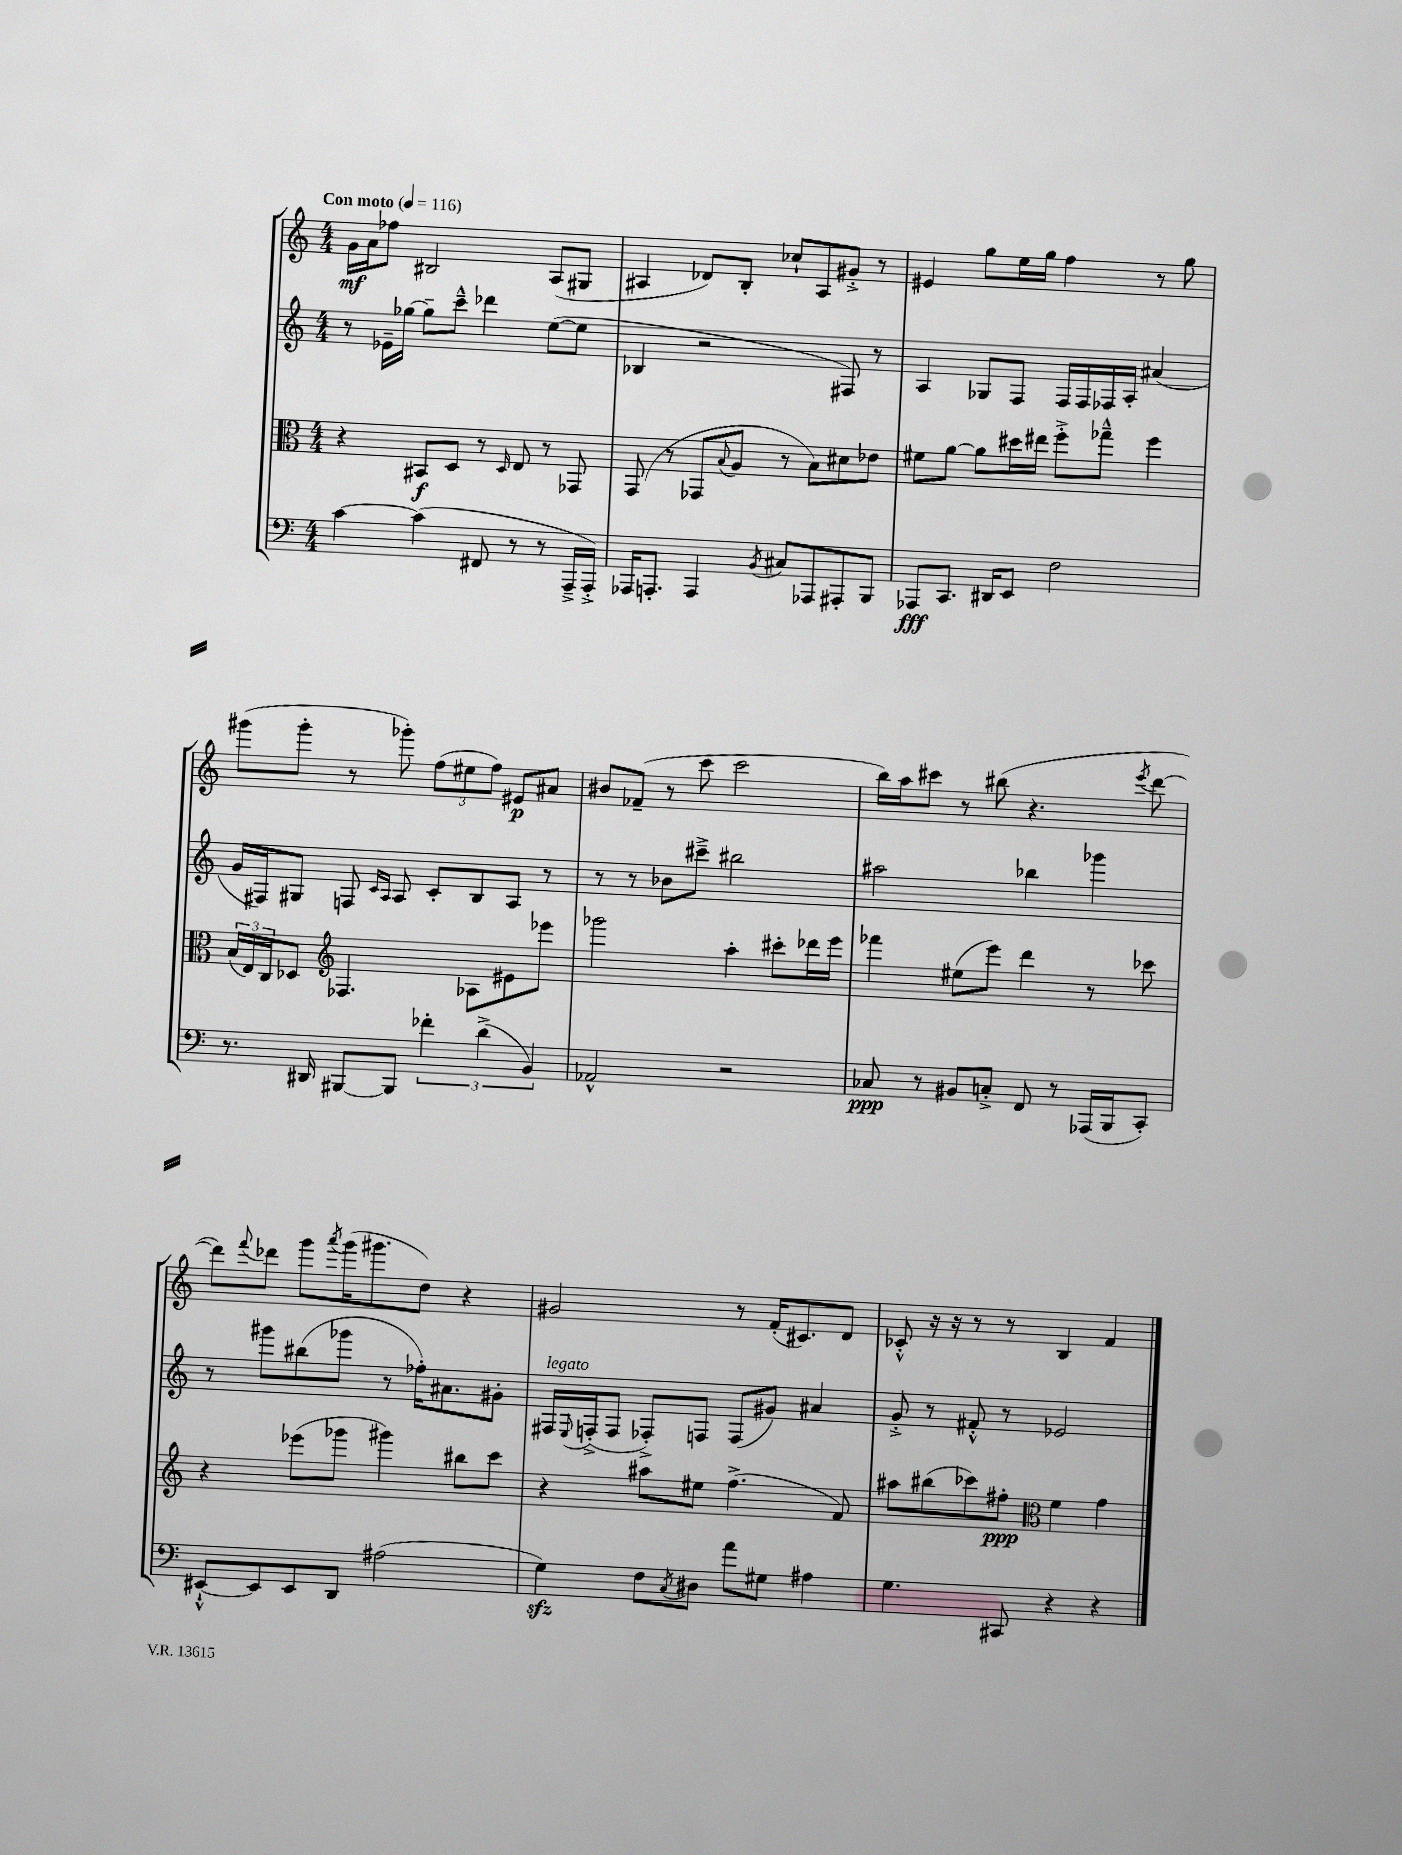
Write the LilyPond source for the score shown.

<<
\new StaffGroup <<
\new Staff = "s0" {
    \clef treble \key c \major \numericTimeSignature \time 4/4 \tempo "Con moto" 4 = 116
    g'16\mf a'16 fes''8 bis2 a8( gis8 |
    ais4 des'8) b8-. ces''8-! ais8 gis'8-.-> r8 |
    eis'4 g''8 e''16 g''16 f''4 r8 g''8 |
    gis'''8( gis'''8-. r8 ges'''8-.) \tuplet 3/2 { f''8( eis''8 f''8) } eis'8\p ais'8 |
    bis'8 fes'8--( r8 c'''8 c'''2 |
    b''16) a''16 cis'''8 r8 bis''8( r4. \acciaccatura { e'''8 } d'''8~ |
    d'''8) \appoggiatura { f'''8 } des'''8 g'''8 \acciaccatura { a'''8 } g'''16( gis'''8. d''8) r4 |
    gis'2 r8 f'16-.( cis'8.) d'8 |
    ces'8-.-^ r16 r16 r8 r8 b4 f'4 \bar "|." |
}
\new Staff = "s1" {
    \clef treble \key c \major \numericTimeSignature \time 4/4
    r8 ees'16-- ges''16~ ges''8-- c'''8---^ des'''4 e''8~( e''8 |
    bes4 r2 fis8) r8 |
    a4 ges8 f8 f16 f16 fes16 a16-. ais'4( |
    g'16 fis16) gis8 f8 \grace { c'16 a16 } a8 c'8-. b8 a8 r8 |
    r8 r8 bes'8 cis'''8---> bis''2 |
    ais''2 bes''4 ges'''4 |
    r8 gis'''8 bis''8( ges'''8 r8 fes''16-.) ais'8. gis'8-. |
    fis16^\markup { \italic "legato" } \appoggiatura { e8 } f16-.->( f8 fes8-.->) f8 f8( gis'8) ais'4 |
    g'8-.-> r8 fis'8-.-^ r8 ees'2 \bar "|." |
}
\new Staff = "s2" {
    \clef alto \key c \major \numericTimeSignature \time 4/4
    r4 bis,8\f d8 r8 \grace { d16 } e8 r8 ges,8 |
    g,8( r8 ges,8 \appoggiatura { b8 } a8 r8 b8) dis'8 ees'8 |
    fis'8 a'8~ a'8 dis''16 eis''16 f''8-.-> ges''8---^ f''4 |
    \tuplet 3/2 { b16( e16) c16 } des8 \clef treble fes4. aes8 eis'8 ees'''8 |
    ges'''2 a''4-. cis'''8-. des'''16 e'''16 |
    fes'''4 eis''8( e'''8) d'''4 r8 ces'''8 |
    r4 ees'''8( ges'''8 gis'''4) bis''8 c'''8 |
    r4 ais''8 eis''8 f''4.->( f'8) |
    ais''8 bis''8( ces'''8) fis''8-.\ppp \clef alto f'4 g'4 \bar "|." |
}
\new Staff = "s3" {
    \clef bass \key c \major \numericTimeSignature \time 4/4
    c'4~ c'4( fis,8 r8 r8 a,,16---> a,,16-.->) |
    aes,,16 a,,8.-. a,,4 \acciaccatura { b,8 } cis8 aes,,8 ais,,8-. b,,8 |
    aes,,8\fff c,8. dis,16 e,8 f2 |
    r8. dis,16 bis,,8~ bis,,8 \tuplet 3/2 { fes'4-. d'4->( b,4) } |
    aes,2-^ r2 |
    ces8\ppp r8 bis,8 c8-.-> f,8 r8 aes,,16( b,,16 c,8-.) |
    eis,8~-!-^ eis,8 eis,8 d,8 ais2( |
    g4\sfz) f8 \acciaccatura { c8 } dis8 a'8 gis8 ais4 |
    g4. cis,8 r4 r4 \bar "|." |
}
>>
>>
\layout { \context { \Score \remove "Bar_number_engraver" } }
